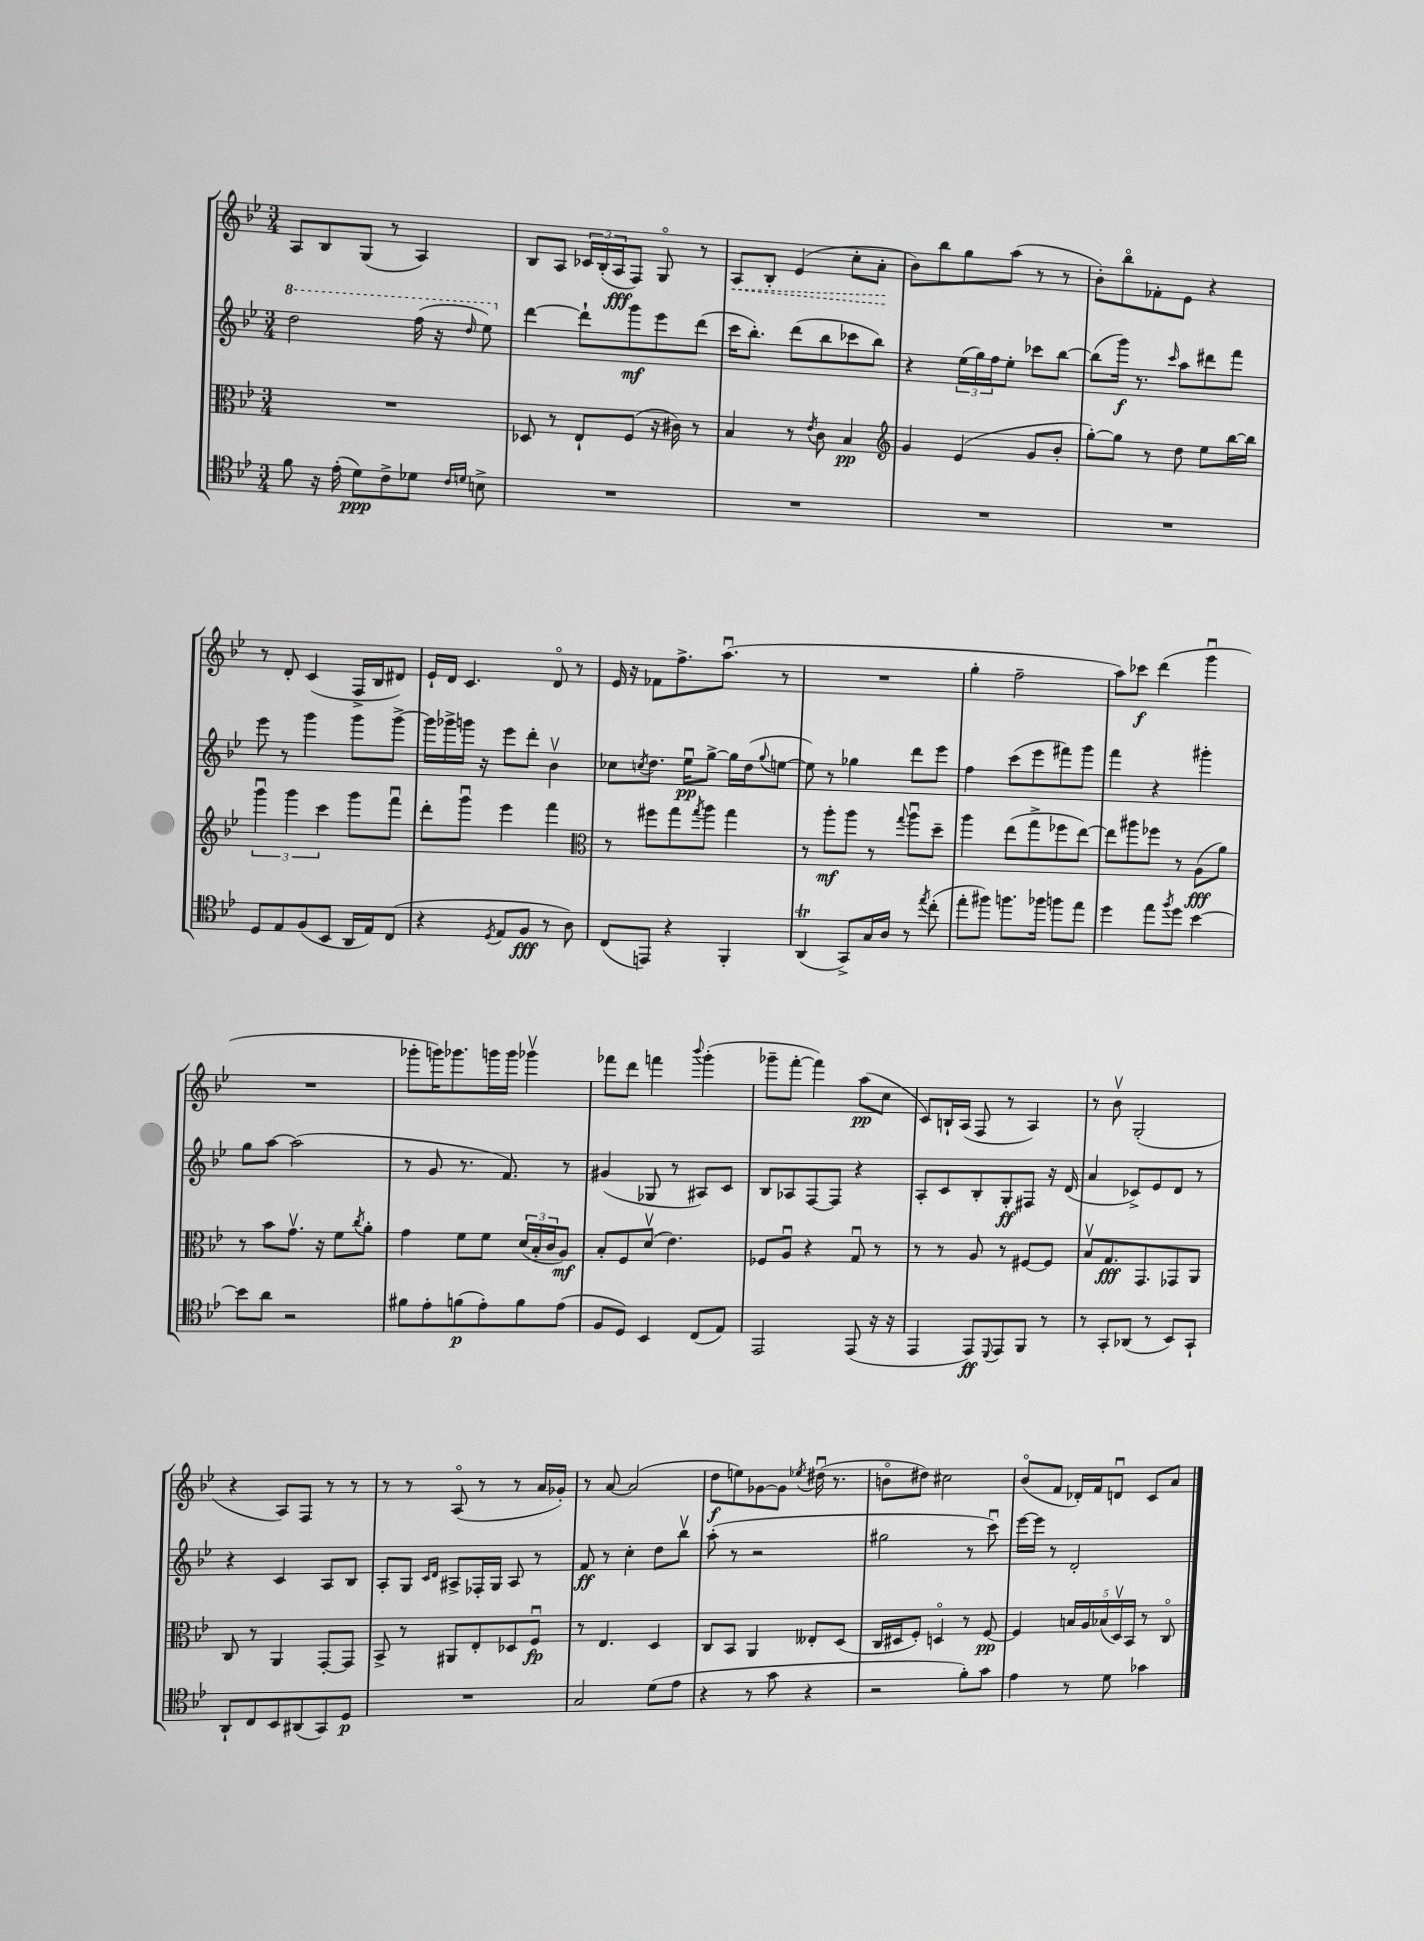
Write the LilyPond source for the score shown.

<<
\new StaffGroup <<
\new Staff = "s0" {
    \clef treble \key bes \major \numericTimeSignature \time 3/4
    a8 bes8 g8( r8 a4) |
    bes8 a8 \tuplet 3/2 { ces'16 bes16-.( a16\fff } f8) g8\flageolet r8 |
    \once \override Hairpin.style = #'dashed-line a8\< bes8-. ees'4( c''8-. a'8-.\! |
    bes'8) bes''8 g''8 a''8( r8 r8 |
    bes'8-.) bes''8\flageolet fes'8-. ees'8 r4 |
    r8 d'8-. c'4( f16-> bes16 dis'8) |
    ees'16-! d'16 c'4. d'8\flageolet r8 |
    ees'16 r16 fes'8 f''8.-> a''8.\downbow( r8 |
    R2. |
    g''4-. f''2-- |
    a''8) ces'''8\f d'''4( g'''4\downbow |
    R2. |
    ges'''8-. g'''16) ges'''8. g'''16 g'''16 ges'''4\upbow |
    fes'''8 d'''8 f'''4 \appoggiatura { bes'''8 } g'''4-.( |
    ges'''8-- f'''8~-. f'''4) a''8\pp( c''8 |
    c'8) b16-! a16( f8 r8 a4) |
    r8 bes'8\upbow g2-.( |
    r4 a8) f8 r8 r8 |
    r8 r8 a8\flageolet( r8 r8 a'16 ges'16-.) |
    r8 a'8~ a'2( |
    d''8\f e''8) ges'8~ ges'8 \acciaccatura { ees''8 } dis''16\downbow( r8. |
    b'8\flageolet dis''8) cis''2 |
    bes'8\flageolet( f'8 des'16-.) f'16 d'8\downbow c'8 a'8 \bar "|." |
}
\new Staff = "s1" {
    \clef treble \key bes \major \numericTimeSignature \time 3/4
    \ottava #1 d'''2 f'''16( r16 \grace { d'''16 } ees'''8) \ottava #0 |
    d'''4~ d'''8-! g'''8\mf ees'''8 d'''8( |
    c'''16 bes''8.-.) d'''8( bes''8 ces'''8 bes''8) |
    r4 \tuplet 3/2 { ees''16( g''16) f''16 } ees''8-. ces'''8 bes''8~ |
    bes''8( g'''16\f) r8. \grace { c'''16 } a''8 dis'''8 f'''8 |
    ees'''8 r8 g'''4 g'''8 g'''8~-> |
    g'''16 ges'''16-> g'''16 r16 ees'''8 d'''8-. bes'4\upbow |
    ces''8 \acciaccatura { c''8 } d''8. ees''16\downbow\pp g''8~-> g''16 d''16( \appoggiatura { g''8 } e''8~ |
    e''8) r8 ges''4 d'''8 ees'''8 |
    f''4 c'''8( ees'''8 fis'''8) g'''8 |
    f'''4 r4 gis'''4-. |
    g''8 a''8~ a''2( |
    r8 g'8 r8. f'8.) r8 |
    gis'4( ges8 r8 ais8) c'8 |
    bes8 aes8 f8~ f8 r4 |
    a8-. c'8 bes8-. g8-.\ff fis8 r16 d'16( |
    a'4 ces'8->) ees'8 d'8 r8 |
    r4 c'4 a8 bes8 |
    a8-. g8 \grace { c'16 d'16 } ais8-> fes16-. g16 ais8 r8 |
    f'8\ff r8 c''4-. d''8 bes''8\upbow |
    a''8-.( r8 r2 |
    gis''2 r8 c'''8\downbow) |
    ees'''16~ ees'''16 r8 d'2-. \bar "|." |
}
\new Staff = "s2" {
    \clef alto \key bes \major \numericTimeSignature \time 3/4
    R2. |
    des8 r8 ees8-! f8( r16 cis'16) r8 |
    bes4 r8 \acciaccatura { ees'8 } c'8 bes4\pp |
    \clef treble g'4 ees'4( g'8 bes'8-. |
    g''8~-.) g''8 r8 d''8 ees''8 bes''16~ bes''16 |
    \tuplet 3/2 { g'''4\downbow g'''4 c'''4 } g'''8 f'''8\downbow |
    d'''8-. g'''8\downbow ees'''4 f'''4 |
    \clef alto r8 fis''8 g''8 \acciaccatura { g''8 } a''8 g''4 |
    r8 a''8-.\mf a''8 r8 \appoggiatura { g''8 } a''8\downbow d''8-- |
    a''4 ees''8( g''8-> fes''8 ees''8~) |
    ees''8 ais''8 fes''8 r8 a8\fff( a'8) |
    r8 bes'8 g'8.\upbow r16 f'8 \acciaccatura { c''8 } a'8-. |
    g'4 f'8 f'8 \tuplet 3/2 { d'16( bes16-. c'16 } a8\mf) |
    bes8-. f8 d'8\upbow( ees'4.) |
    fes8 a8\downbow r4 g8\downbow r8 |
    r8 r8 a8 r8 fis8~ fis8 |
    bes8\upbow g8.\fff g,8. ges,8 a,8 |
    c8 r8 a,4 g,8~-. g,8 |
    bes,8-> r8 ais,8 ees8-. des8 f8\downbow\fp |
    r8 ees4. d4 |
    c8 bes,8 a,4 eeses8-. d8( |
    c16 dis16 f8-.) d4\flageolet r8 f8~\pp |
    f4 \tuplet 5/4 { b16 a16 bes16( d16\upbow) bes,16 } r8 c8\flageolet \bar "|." |
}
\new Staff = "s3" {
    \clef tenor \key bes \major \numericTimeSignature \time 3/4
    f'8 r16 ees'16-.( d'8\ppp) c'8-> des'8 \grace { c'16 d'16 } b8-> |
    R2. |
    R2. |
    R2. |
    R2. |
    d8 ees8 f8( bes,8 a,16 ees16) c8( |
    r4 \acciaccatura { d8 } ees8 f8\fff r8 a8) |
    c8( e,8) r4 f,4-. |
    a,4\trill( g,8->) g16 a16 r8 \acciaccatura { ees''8 } c''8-.( |
    ees''8-. fis''8) f''8. fes''16 f''8 ees''8 |
    d''4 ees''8 \acciaccatura { f''8 } d''8 bes'4~ |
    bes'8 a'8 r2 |
    fis'8 ees'8-. f'8\p( ees'8-.) f'8 ees'8( |
    f8 d8) bes,4 c8( ees8) |
    ees,2 ees,8( r16 r16 |
    ees,4 ees,8\ff) \appoggiatura { d,8 } ees,8 f,8 r8 |
    r8 g,8-. aes,8( r8 bes,8) g,8-! |
    a,8-! c8 bes,8 ais,8( g,8) d8\p |
    R2. |
    g2 d'8( ees'8 |
    r4 r8 g'8 r4 |
    r2 f'8-.) g'8 |
    ees'4 r8 d'8 ges'4 \bar "|." |
}
>>
>>
\layout { \context { \Score \remove "Bar_number_engraver" } }
